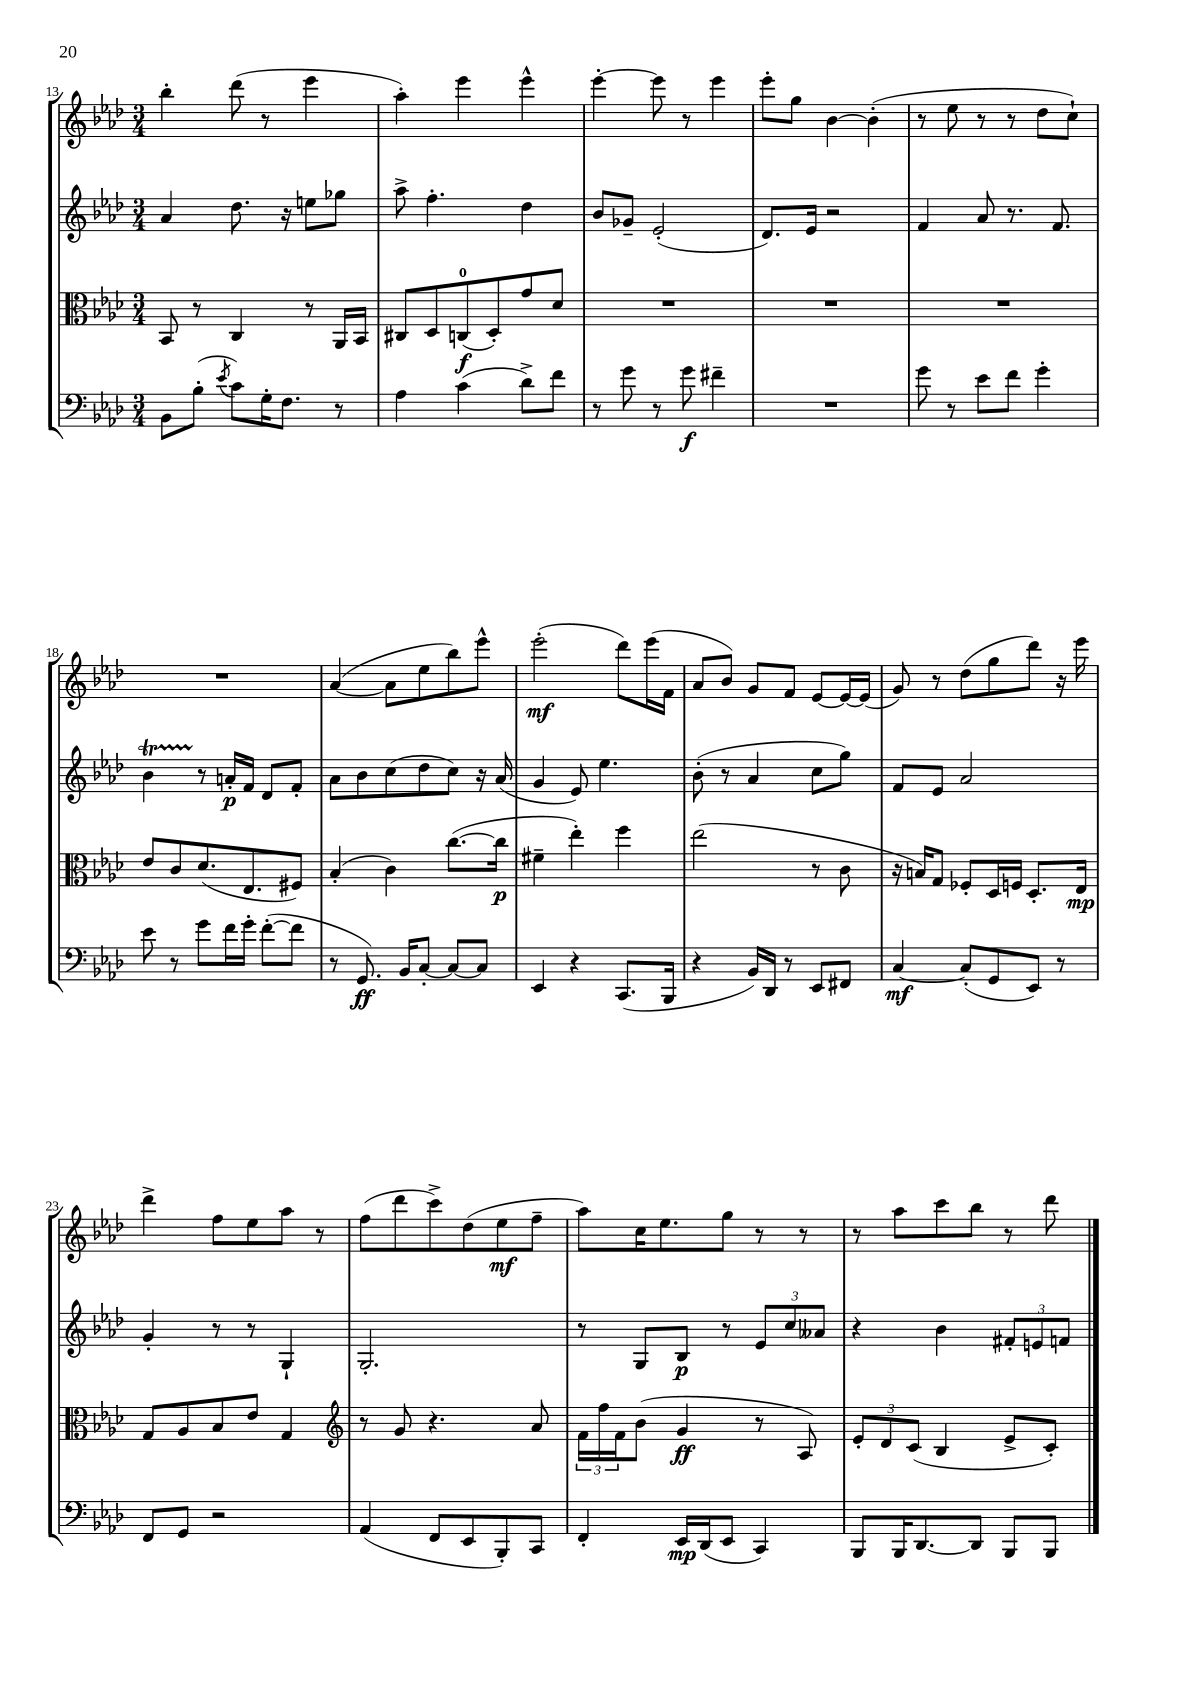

**kern	**kern	**kern	**kern
*staff4	*staff3	*staff2	*staff1
*clefF4	*clefC3	*clefG2	*clefG2
*k[b-e-a-d-]	*k[b-e-a-d-]	*k[b-e-a-d-]	*k[b-e-a-d-]
*M3/4	*M3/4	*M3/4	*M3/4
8BB-\L	8BB-/	4a-/	4bb-'\
(8B-'\J	8r	.	.
8qe-/	.	.	.
8c\L)	4C/	8.dd-\	(8ddd-\
16G'\K	.	.	8r
8.F\J	.	16r	.
.	8r	8ee\L	4eee-\
8r	16AA-/LL	8gg-\J	.
.	16BB-/JJ	.	.
=	=	=	=
4A-\	8C#/L	8aa-^\	4aa-'\)
.	8D-/	4.ff'\	.
(4c\	(8C/	.	4eee-\
.	8D-'/)	.	.
8d-^\L)	8g/	4dd-\	4eee-^^\
8f\J	8d-/J	.	.
=	=	=	=
8r	2.r	8b-/L	[4eee-'\
8g\	.	8g-~/J	.
8r	.	(2e-'/	8eee-\]
8g\	.	.	8r
4f#~\	.	.	4eee-\
=	=	=	=
2.r	2.r	8.d-/L)	8eee-'\L
.	.	.	8gg\J
.	.	16e-/Jk	.
.	.	2r	[4b-\
.	.	.	(4b-'\]
=	=	=	=
8g\	2.r	4f/	8r
8r	.	.	8ee-\
8e-\L	.	8a-/	8r
8f\J	.	8.r	8r
4g'\	.	.	8dd-\L
.	.	8.f/	.
.	.	.	8cc`\J)
=	=	=	=
8e-\	8e-/L	4b-\	2.r
8r	8c/	.	.
8g\L	(8.d-/	8r	.
16f\L	.	16a'/LL	.
16g'\JJ	8.E-/	16f/JJ	.
([8f'\L	.	8d-/L	.
8f\]J	8F#/J)	8f'/J	.
=	=	=	=
8r	(4B-'/	8a-\L	([4a-/
8.GG/)	.	8b-\	.
.	4c\)	(8cc\	8a-\]L
16BB-/LK	.	.	.
[8C'/J	.	8dd-\	8ee-\
8C/_L	([8.cc\L	8cc\J)	8bb-\)
8C/]J	.	16r	8eee-^^\J
.	16cc\]Jk	(16a-/	.
=	=	=	=
4EE-/	4f#~\	4g/	(2eee-'\
4r	4ee-'\)	8e-/)	.
.	.	4.ee-\	.
(8.CC/L	4ff\	.	8ddd-\L)
.	.	.	(16eee-\L
16BBB-/Jk	.	.	16f\JJ
=	=	=	=
4r	(2ee-\	(8b-'\	8a-/L
.	.	8r	8b-/J)
16BB-/LL)	.	4a-/	8g/L
16DD-/JJ	.	.	.
8r	.	.	8f/J
8EE-/L	8r	8cc\L	[8e-/L
8FF#/J	8c\	8gg\J)	16e-/_L
.	.	.	(16e-/]JJ
=	=	=	=
[4C/	16r	8f/L	8g/)
.	16B/LK)	.	.
.	8G/J	8e-/J	8r
(8C'/]L	8F-'/L	2a-/	(8dd-\L
8GG/	16D-/L	.	8gg\
.	16F/JJ	.	.
8EE-/J)	8.D-'/L	.	8ddd-\J)
8r	.	.	16r
.	16E-/Jk	.	16eee-\
=	=	=	=
8FF/L	8G/L	4g'/	4ddd-^\
8GG/J	8A-/	.	.
2r	8B-/	8r	8ff\L
.	8e-/J	8r	8ee-\
.	4G/	4G`/	8aa-\J
.	.	.	8r
=	=	=	=
*	*clefG2	*	*
(4AA-/	8r	2.G'/	(8ff\L
.	8g/	.	8ddd-\
8FF/L	4.r	.	8ccc^\)
8EE-/	.	.	(8dd-\
8BBB-'/)	.	.	8ee-\
8CC/J	8a-/	.	8ff~\J
=	=	=	=
4FF'/	24f\LL	8r	8aa-\L)
.	24ff\	.	.
.	24f\J	.	.
.	(8b-\J	8G/L	16cc\K
.	.	.	8.ee-\
16EE-/LL	4g/	8B-/J	.
(16DD-/J	.	.	.
8EE-/J	.	8r	8gg\J
4CC/)	8r	12e-/L	8r
.	.	12cc/	.
.	8A-/)	.	8r
.	.	12a--/J	.
=	=	=	=
8BBB-/L	12e-'/L	4r	8r
.	12d-/	.	.
16BBB-/K	.	.	8aa-\L
.	(12c/J	.	.
[8.DD-/	.	.	.
.	4B-/	4b-\	8ccc\
8DD-/]J	.	.	8bb-\J
8BBB-/L	8e-^/L	12f#'/L	8r
.	.	12e/	.
8BBB-/J	8c'/J)	.	8ddd-\
.	.	12f/J	.
==	==	==	==
*-	*-	*-	*-
